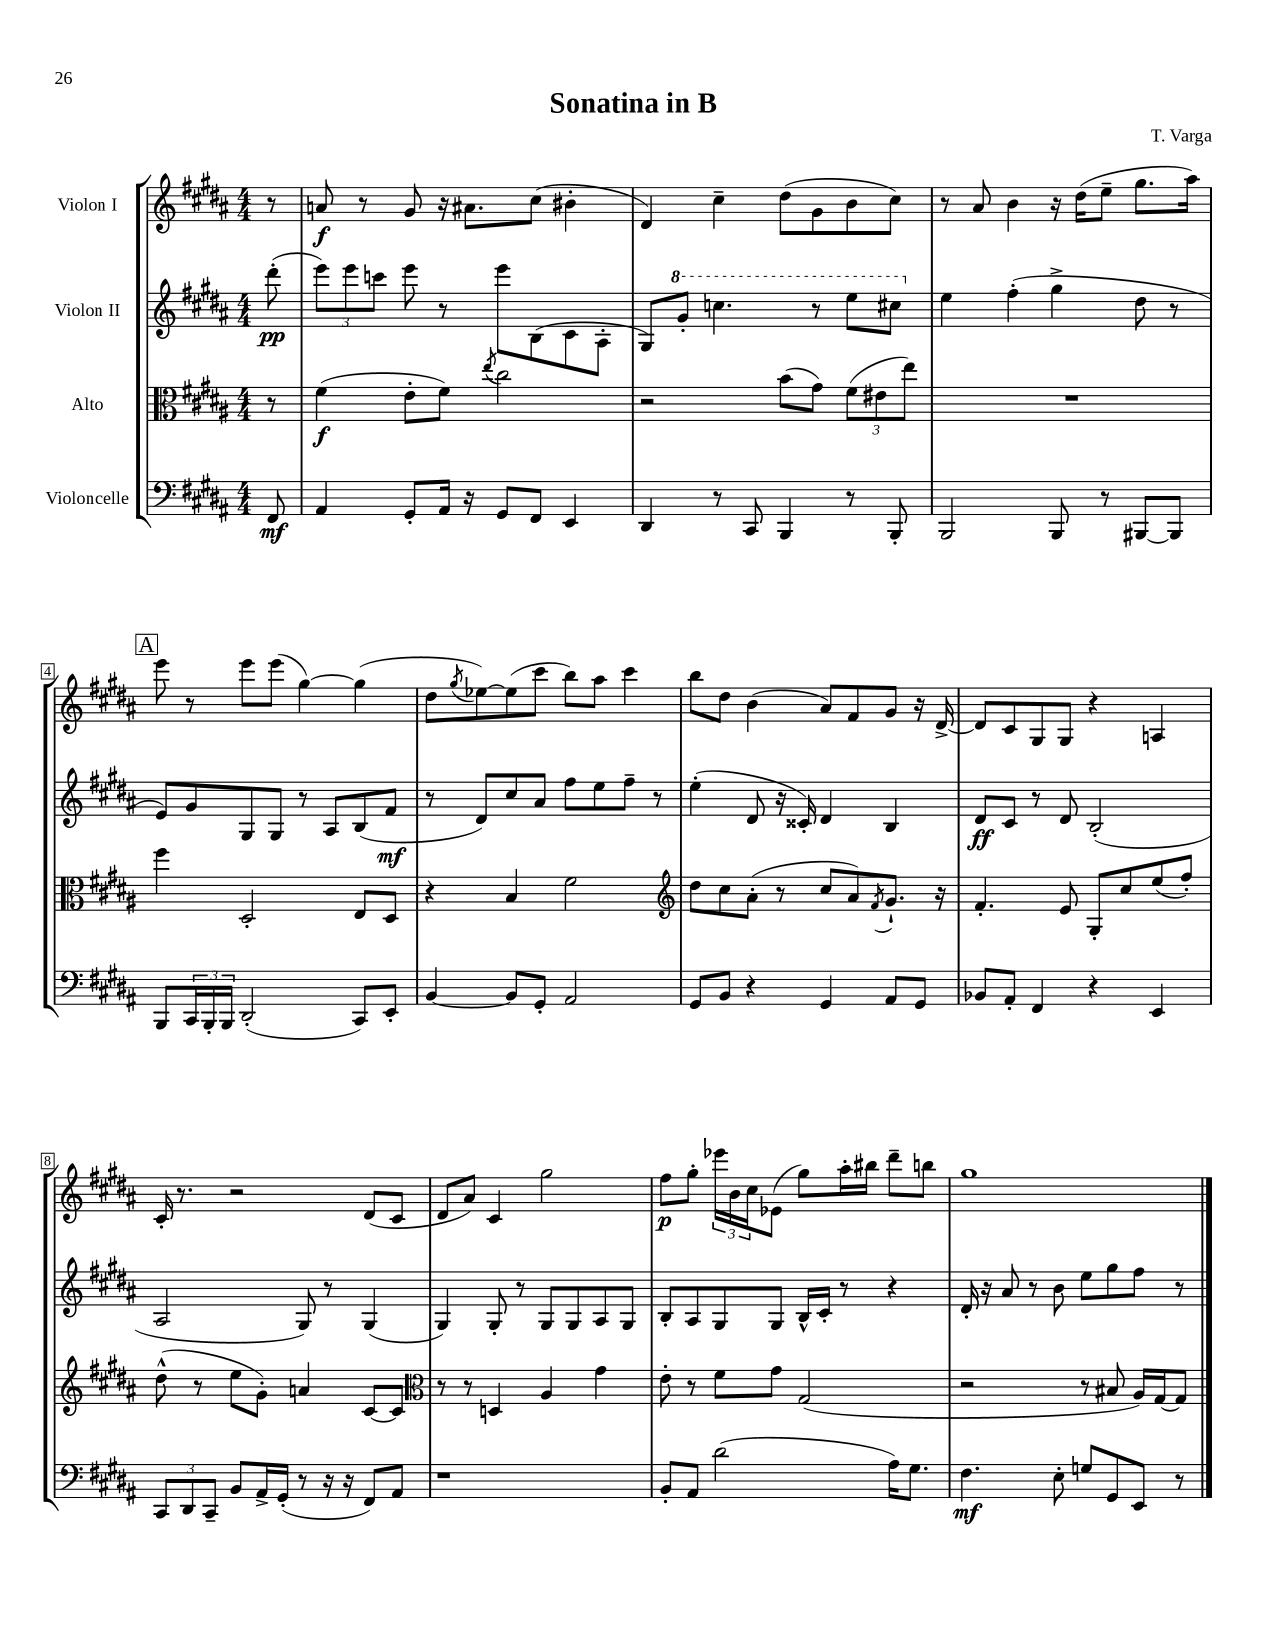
\header { title = "Sonatina in B" composer = "T. Varga" }
<<
\new StaffGroup <<
\new Staff = "s0" \with { instrumentName = "Violon I" } {
    \clef treble \key b \major \numericTimeSignature \time 4/4 \partial 8
    r8 |
    a'8\f r8 gis'8 r16 ais'8. cis''8( bis'4-. |
    dis'4) cis''4-- dis''8( gis'8 b'8 cis''8) |
    r8 ais'8 b'4 r16 dis''16( e''8-- gis''8. ais''16) |
    \mark \markup { \box "A" } e'''8 r8 e'''8 e'''8( gis''4~) gis''4( |
    dis''8 \acciaccatura { gis''8 } ees''8~) ees''8( cis'''8 b''8) ais''8 cis'''4 |
    b''8 dis''8 b'4( ais'8) fis'8 gis'8 r16 dis'16~-> |
    dis'8 cis'8 gis8 gis8 r4 a4 |
    cis'16-. r8. r2 dis'8( cis'8 |
    dis'8 ais'8) cis'4 gis''2 |
    fis''8\p gis''8-. \tuplet 3/2 { ees'''16 b'16 cis''16 } ees'8( gis''8) ais''16-. bis''16 dis'''8-- b''8 |
    gis''1 \bar "|." |
}
\new Staff = "s1" \with { instrumentName = "Violon II" } {
    \clef treble \key b \major \numericTimeSignature \time 4/4 \partial 8
    dis'''8-.\pp( |
    \tuplet 3/2 { e'''8) e'''8 c'''8 } e'''8 r8 e'''8 b8( cis'8 ais8-. |
    gis8) \ottava #1 gis''8-. c'''4. r8 e'''8 cis'''8 \ottava #0 |
    e''4 fis''4-.( gis''4-> dis''8 r8 |
    \mark \markup { \box "A" } e'8) gis'8 gis8 gis8 r8 ais8 b8( fis'8\mf |
    r8 dis'8) cis''8 ais'8 fis''8 e''8 fis''8-- r8 |
    e''4-.( dis'8 r16 cisis'16-.) dis'4 b4 |
    dis'8\ff cis'8 r8 dis'8 b2-.( |
    ais2 gis8) r8 gis4( |
    gis4) gis8-. r8 gis8 gis8 ais8 gis8 |
    b8-. ais8 gis8 gis8 b16-^ cis'16-. r8 r4 |
    dis'16-. r16 ais'8 r8 b'8 e''8 gis''8 fis''8 r8 \bar "|." |
}
\new Staff = "s2" \with { instrumentName = "Alto" } {
    \clef alto \key b \major \numericTimeSignature \time 4/4 \partial 8
    r8 |
    fis'4\f( e'8-. fis'8) \acciaccatura { e''8 } cis''2 |
    r2 b'8( gis'8) \tuplet 3/2 { fis'8( eis'8 e''8) } |
    R1 |
    \mark \markup { \box "A" } fis''4 dis2-. e8 dis8 |
    r4 b4 fis'2 |
    \clef treble dis''8 cis''8 ais'8-.( r8 cis''8 ais'8) \acciaccatura { fis'8 } gis'8.-! r16 |
    fis'4.-. e'8 gis8-. cis''8 e''8( fis''8-.) |
    dis''8-^( r8 e''8 gis'8-.) a'4 cis'8~ cis'8 |
    \clef alto r8 r8 d4 ais4 gis'4 |
    e'8-. r8 fis'8 gis'8 gis2( |
    r2 r8 bis8 ais16) gis16~ gis8 \bar "|." |
}
\new Staff = "s3" \with { instrumentName = "Violoncelle" } {
    \clef bass \key b \major \numericTimeSignature \time 4/4 \partial 8
    fis,8\mf |
    ais,4 gis,8-. ais,16 r16 gis,8 fis,8 e,4 |
    dis,4 r8 cis,8 b,,4 r8 b,,8-. |
    b,,2 b,,8 r8 bis,,8~ bis,,8 |
    \mark \markup { \box "A" } b,,8 \tuplet 3/2 { cis,16 b,,16-. b,,16 } dis,2-.( cis,8) e,8-. |
    b,4~ b,8 gis,8-. ais,2 |
    gis,8 b,8 r4 gis,4 ais,8 gis,8 |
    bes,8 ais,8-. fis,4 r4 e,4 |
    \tuplet 3/2 { cis,8 dis,8 cis,8-- } b,8 ais,16-> gis,16-.( r8 r16 r16 fis,8) ais,8 |
    r1 |
    b,8-. ais,8 dis'2( ais16) gis8. |
    fis4.\mf e8-. g8 gis,8 e,8 r8 \bar "|." |
}
>>
>>
\layout { \context { \Score \override BarNumber.stencil = #(make-stencil-boxer 0.1 0.3 ly:text-interface::print) } }
